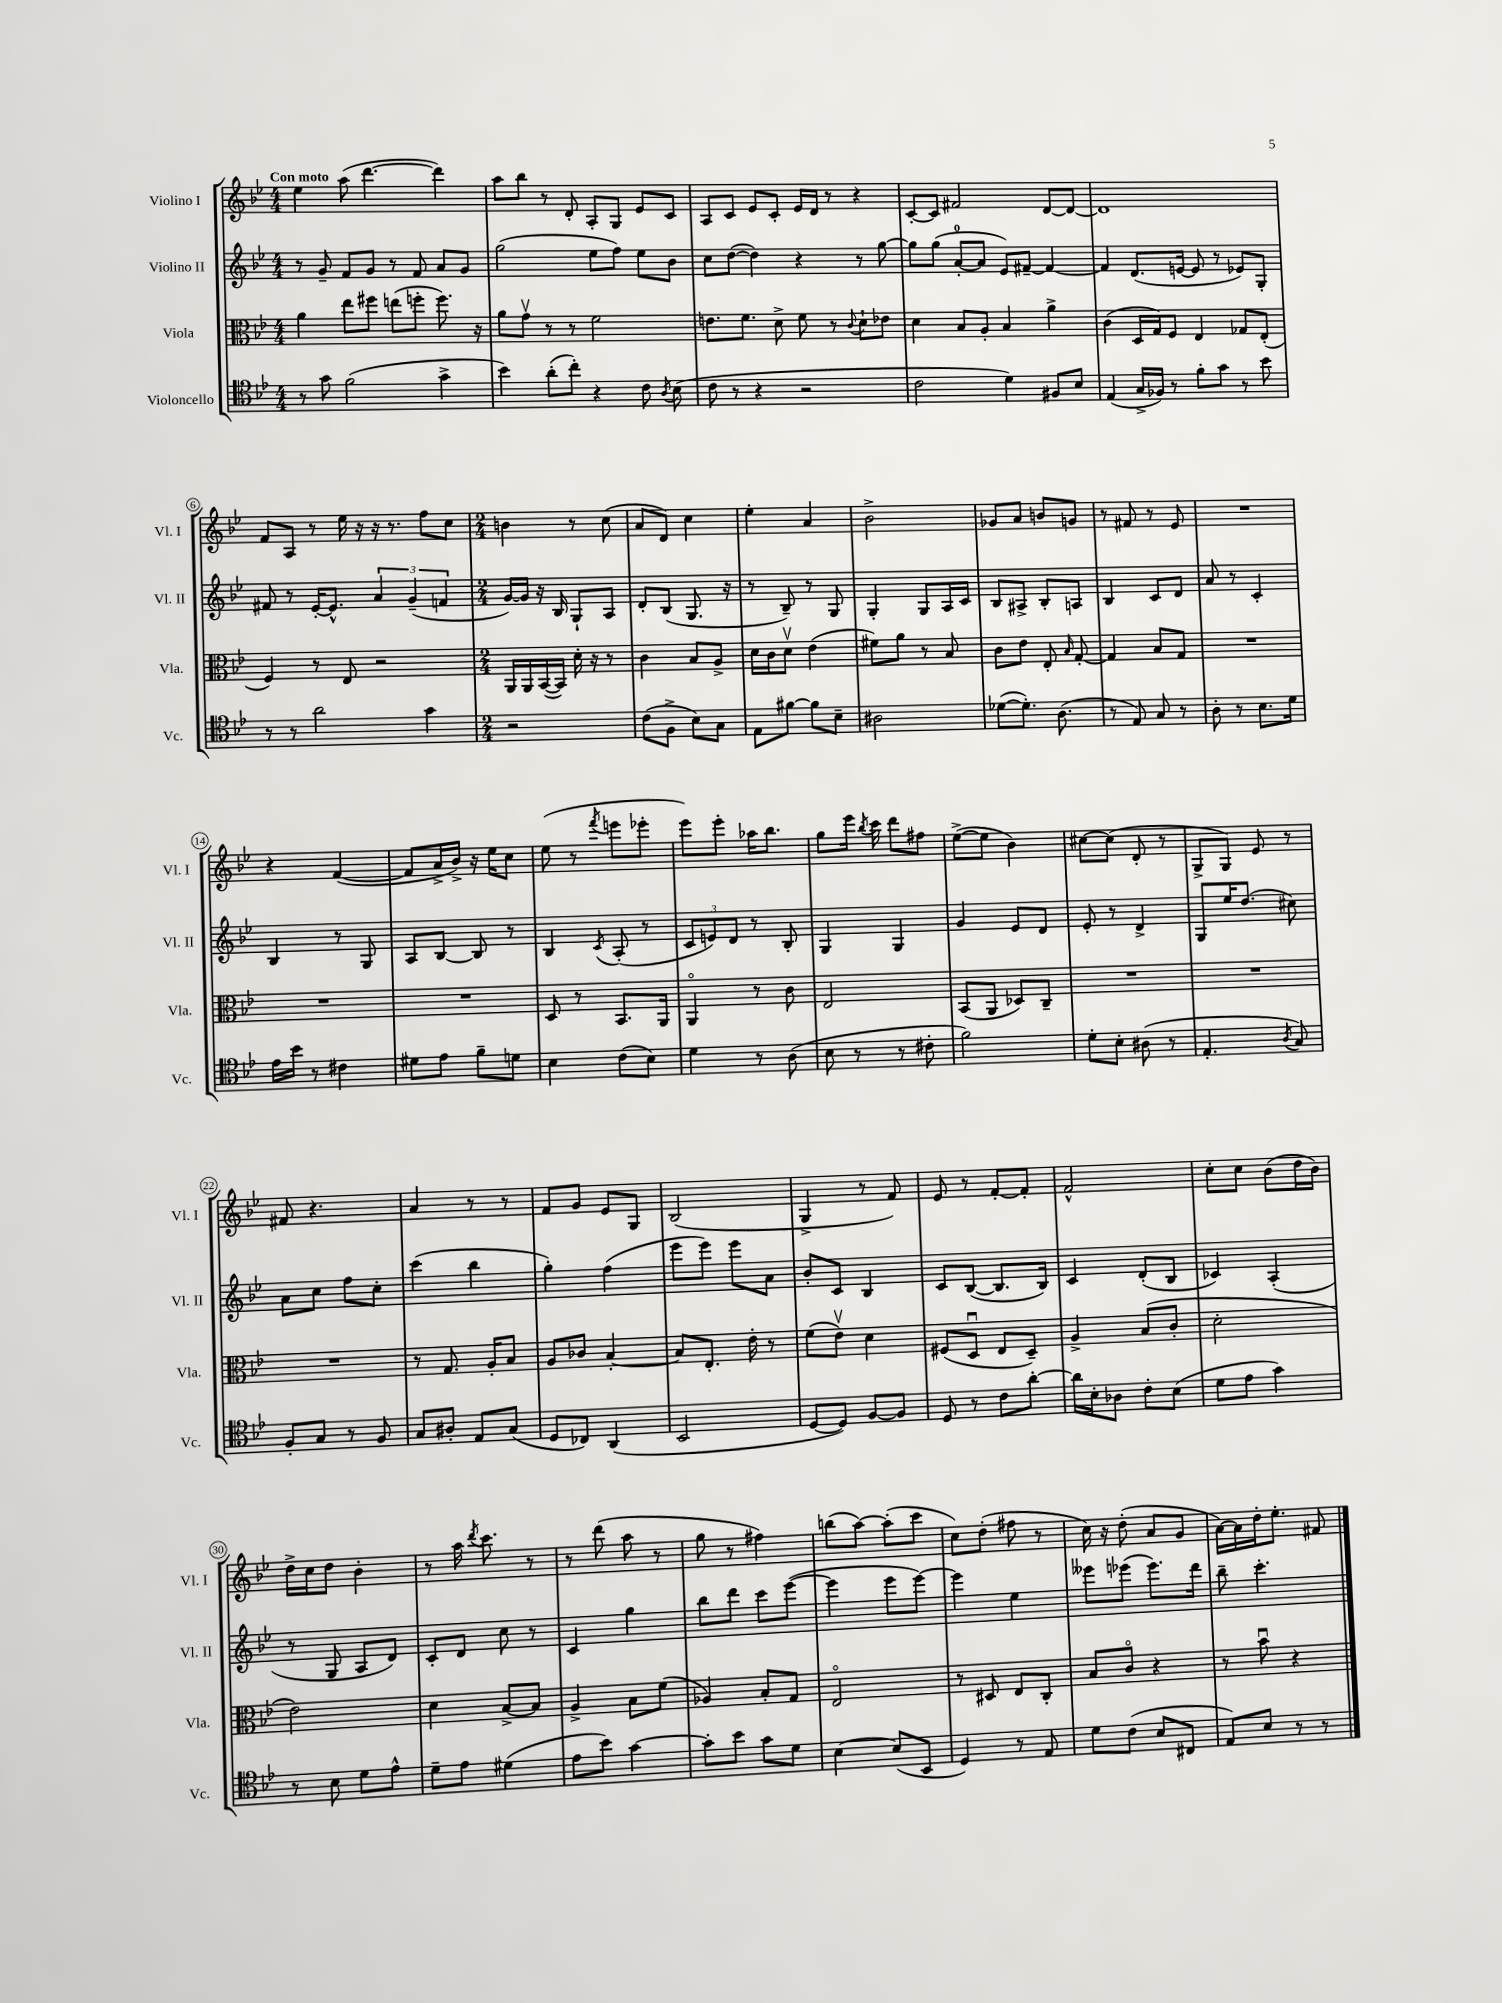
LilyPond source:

<<
\new StaffGroup <<
\new Staff = "s0" \with { instrumentName = "Violino I" shortInstrumentName = "Vl. I" } {
    \clef treble \key bes \major \numericTimeSignature \time 4/4 \tempo "Con moto"
    \autoBeamOff ees''4 a''8( d'''4.~ d'''4) |
    a''8[ bes''8] r8 d'8-. a8[-. g8] ees'8[ c'8] |
    a8[ c'8] ees'8[ c'8]-. ees'16[ d'16] r8 r4 |
    c'8[~-. c'8] fis'2 d'8[~ d'8]~ |
    d'1 |
    f'8[ a8] r8 ees''16 r16 r16 r8. f''8[ c''8] |
    \numericTimeSignature \time 2/4 b'4 r8 c''8( |
    a'8[ d'8]) c''4 |
    ees''4-. a'4 |
    bes'2-> |
    ges'8[ a'8] b'8[ g'8] |
    r8 fis'8 r8 ees'8 |
    R2 |
    r4 f'4~( |
    f'8[ a'16-> bes'16]->) r16 ees''16[ c''8] |
    ees''8( r8 \acciaccatura { f'''8 } e'''8[ ees'''8]-. |
    ees'''8[) ees'''8]-. aes''16[ bes''8.] |
    g''8[ ees'''16] \acciaccatura { bes''8 } c'''16 d'''8[ fis''8] |
    ees''8[~->( ees''8] bes'4) |
    cis''8[~ cis''8]( d'8-. r8 |
    g8[-> g8]) ees'8 r8 |
    fis'8 r4. |
    a'4 r8 r8 |
    f'8[ g'8] ees'8[ g8] |
    bes2( |
    g4-> r8 f'8) |
    ees'8 r8 f'8[~-. f'8]-. |
    f'2-^ |
    c''8[-. c''8] bes'8[( d''16 bes'16]) |
    d''16[-> c''16 d''8] bes'4-. |
    r8 a''16 \acciaccatura { d'''8 } c'''8. r8 |
    r8 d'''8( a''8 r8 |
    g''8 r8 fis''4) |
    b''8[( a''8]~) a''8[-.( c'''8] |
    c''8[) d''8]-.( fis''8 r8 |
    c''16) r16 d''8-.( a'8[ g'8] |
    a'16[~) a'16 d''16-. ees''8.]-. fis'8 \bar "|." |
}
\new Staff = "s1" \with { instrumentName = "Violino II" shortInstrumentName = "Vl. II" } {
    \clef treble \key bes \major \numericTimeSignature \time 4/4
    \autoBeamOff r8 g'8-- f'8[ g'8] r8 f'8 a'8[ g'8] |
    g''2( ees''8[ f''8]) ees''8[ bes'8] |
    c''8[ d''8]~( d''4) r4 r8 g''8~ |
    g''8[ g''8]( a'8[-0~-. a'8] ees'8[) fis'8]~-- fis'4~ |
    fis'4 d'8.[( e'16]~ e'8 r8 ees'8[) g8]-. |
    fis'8 r8 ees'16[~-. ees'8.]-^ \tuplet 3/2 { a'4 g'4--( f'4 } |
    \numericTimeSignature \time 2/4 g'16[~) g'16] r16 bes16 g8[-! a8] |
    d'8[-. bes8]( g8. r16 |
    r8 bes8--) r8 g8 |
    g4-. g8[ a16 c'16] |
    bes8[ ais8]-> bes8[-. a8] |
    bes4 c'8[ d'8] |
    a'8 r8 c'4-. |
    bes4 r8 g8 |
    a8[ bes8]~ bes8 r8 |
    bes4 \acciaccatura { c'8 } a8-.( r8 |
    \tuplet 3/2 { c'8[ e'8) d'8] } r8 bes8-. |
    g4 g4 |
    g'4 ees'8[ d'8] |
    ees'8-. r8 d'4-> |
    g8[ ees''16 d''8.]( cis''8) |
    a'8[ c''8] f''8[ c''8]-. |
    c'''4( bes''4 |
    g''4-.) f''4( |
    ees'''8[ ees'''8]) ees'''8[ a'8] |
    bes'8[-. c'8] bes4 |
    c'8[ bes8]~( bes8.[ bes16]) |
    c'4 d'8[-.( bes8] |
    ces'4) a4-.( |
    r8 g8 a8[ d'8]) |
    c'8[-. d'8] c''8 r8 |
    c'4 g''4 |
    bes''8[ d'''8] c'''8[ ees'''8]~( |
    ees'''4 ees'''8[ ees'''8]~) |
    ees'''4 ees''4 |
    eeses'''8[ ees'''8]( ees'''8.[) d'''16] |
    bes''8-- c'''4.-. \bar "|." |
}
\new Staff = "s2" \with { instrumentName = "Viola" shortInstrumentName = "Vla." } {
    \clef alto \key bes \major \numericTimeSignature \time 4/4
    \autoBeamOff a'4 ees''8[ fis''8] e''8[( f''8]-. f''8.) r16 |
    a'8[ g'8]\upbow r8 r8 f'2 |
    e'8.[ f'8.] d'8-> f'8 r8 \appoggiatura { c'8 } d'8[-! ees'8] |
    d'4 bes8[ a8]-. bes4 a'4-> |
    c'4( d16[ g16) f8] ees4 ges8[ ees8]-.( |
    f4) r8 ees8 r2 |
    \numericTimeSignature \time 2/4 a,16[ a,16 bes,16~( bes,16]) d'16-. r16 r8 |
    c'4 bes8[ a8]-> |
    d'16[ c'16 d'8]\upbow ees'4( |
    fis'8[) a'8] r8 bes8 |
    c'8[ ees'8] ees8-. \grace { bes16 } g8~-. |
    g4 bes8[ g8] |
    R2 |
    R2 |
    R2 |
    d8 r8 bes,8.[ a,16] |
    a,4\flageolet r8 c'8 |
    ees2 |
    bes,8[( a,8] des8[) c8]-- |
    R2 |
    R2 |
    R2 |
    r8 g8. a16[-. bes8] |
    a8[ ces'8] bes4~-. |
    bes8[ ees8.]-. ees'16-. r8 |
    f'8[( ees'8]\upbow) d'4 |
    fis8[( d8]\downbow ees8[ d8]--) |
    a4-> bes8[( c'8]-. |
    d'2-. |
    ees'2) |
    d'4 bes8[~-> bes8] |
    a4-> bes8[ f'8]( |
    aes4) bes8[-. g8] |
    ees2\flageolet |
    r8 dis8 ees8[ c8]-. |
    bes8[ c'8]\flageolet r4 |
    r8 bes'8\downbow r4 \bar "|." |
}
\new Staff = "s3" \with { instrumentName = "Violoncello" shortInstrumentName = "Vc." } {
    \clef tenor \key bes \major \numericTimeSignature \time 4/4
    \autoBeamOff r8 g'8 f'2( g'4-> |
    bes'4) a'8[-.( c''8]-.) r4 c'8 \acciaccatura { a8 } bes8( |
    c'8 r8 r4 r2 |
    c'2 d'4) fis8[ bes8] |
    ees4( g16[-> fes16]) r8 f'8[-. g'8] r8 bes'8 |
    r8 r8 a'2 g'4 |
    \numericTimeSignature \time 2/4 r2 |
    c'8[( f8]-> bes8[) g8] |
    ees8[ fis'8]~ fis'8[ bes8]-- |
    ais2 |
    des'8[~( des'8.]-.) a8.( |
    r8 ees8) g8 r8 |
    a8-. r8 bes8.[ d'16] |
    ees'16[ bes'16] r8 cis'4 |
    dis'8[ ees'8] f'8[-- d'8] |
    bes4 c'8[( bes8]) |
    d'4 r8 a8( |
    bes8 r8 r8 cis'8-. |
    f'2) |
    d'8[-. bes8]-. ais8( r8 |
    ees4.-. \acciaccatura { a8 } g8) |
    f8[-. g8] r8 f8 |
    g8[ ais8]-. ees8[ g8]( |
    d8[ ces8]) a,4( |
    bes,2 |
    d8[~ d8]) f8[~ f8] |
    d8 r8 c'8[ a'8]~-. |
    a'16[ bes16-. aes8] c'8[-. bes8]( |
    d'8[ ees'8] g'4) |
    r8 bes8 d'8[ ees'8]-^ |
    d'8[-- ees'8] dis'4( |
    ees'8[ bes'8]) g'4~ |
    g'8[-. bes'8] g'8[ d'8] |
    bes4~ bes8[( bes,8] |
    d4) r8 ees8 |
    d'8[ c'8]( bes8[ cis8] |
    ees8[) bes8] r8 r8 \bar "|." |
}
>>
>>
\layout { \context { \Score \override BarNumber.stencil = #(make-stencil-circler 0.1 0.3 ly:text-interface::print) } }
